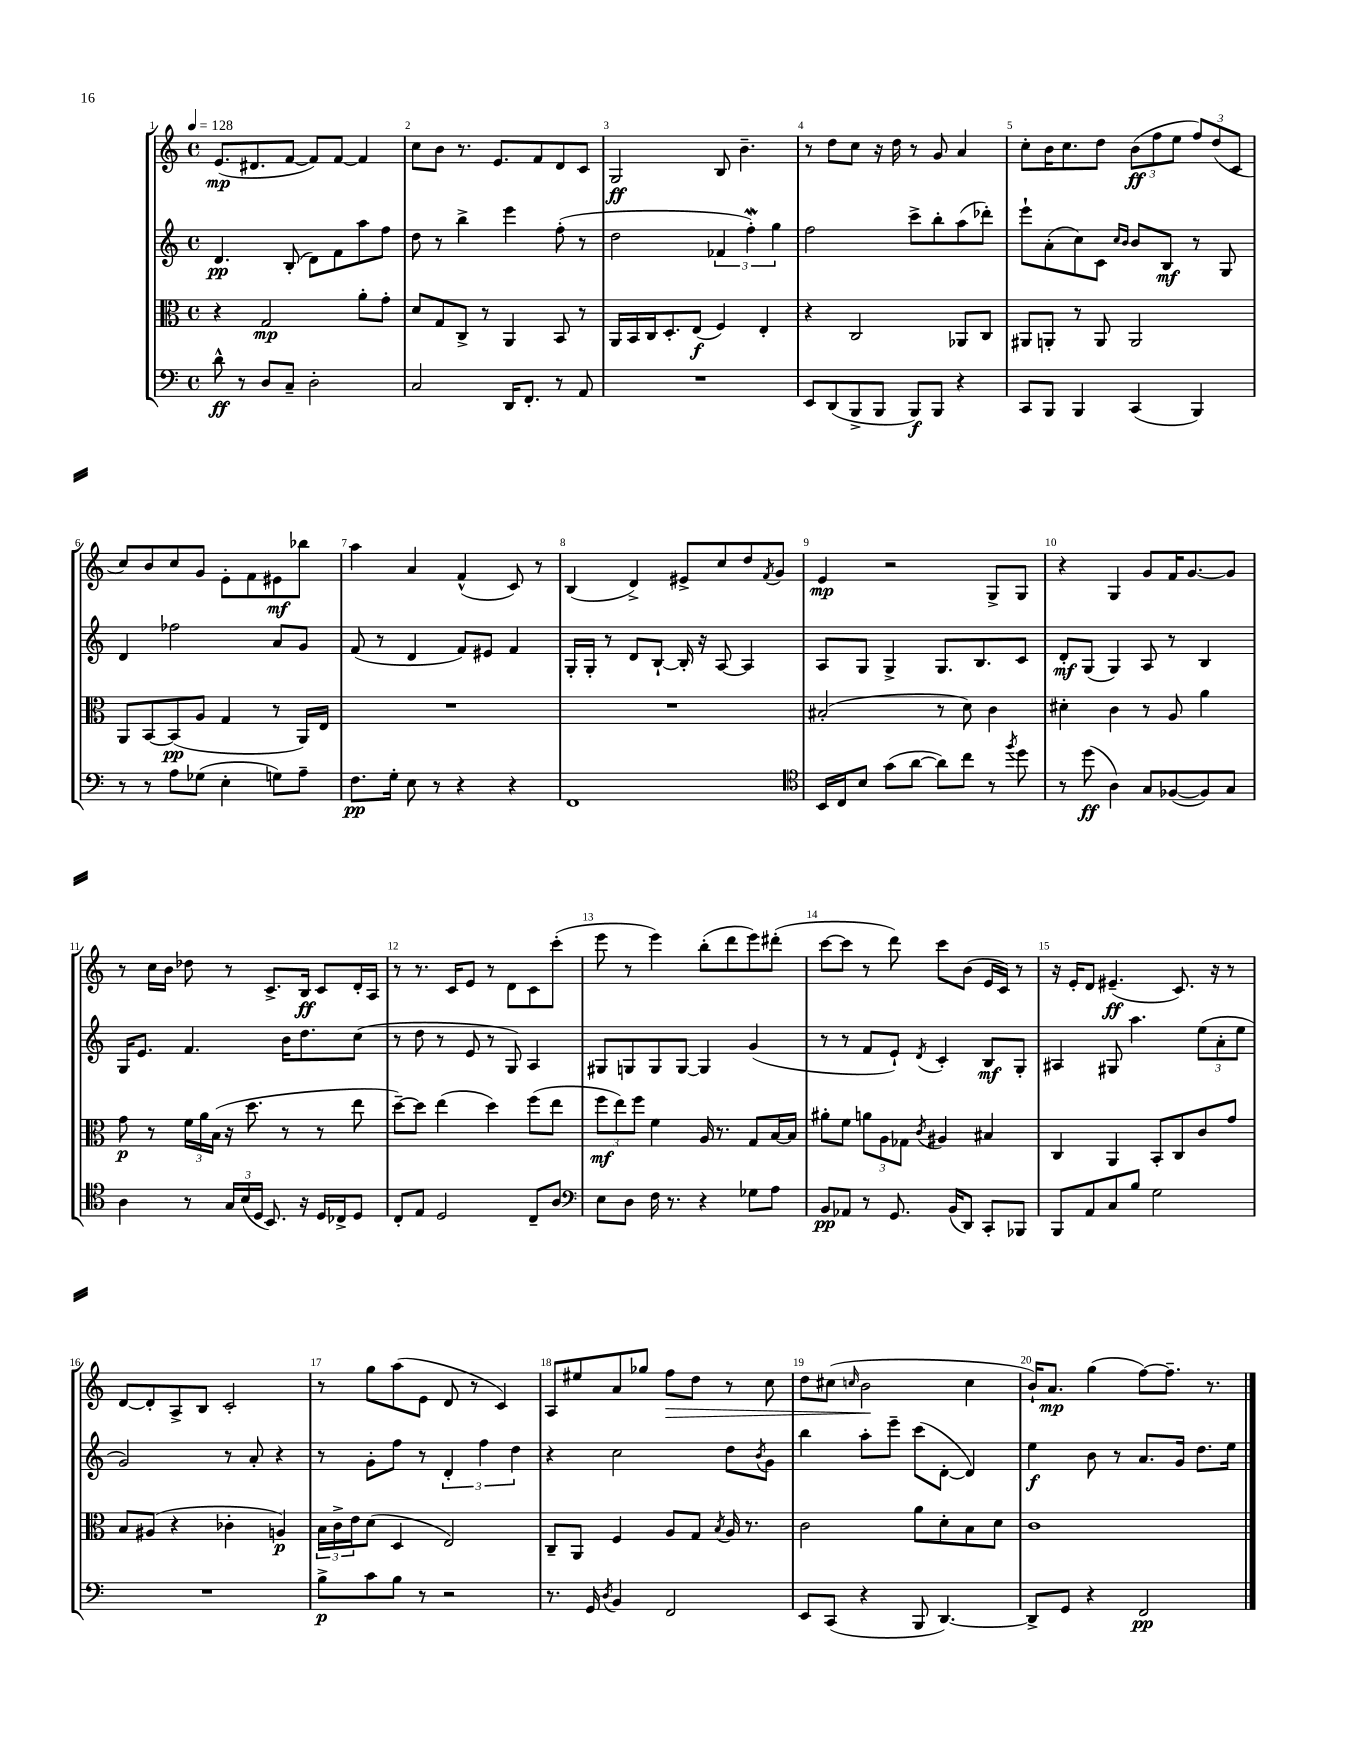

**kern	**kern	**kern	**kern
*staff4	*staff3	*staff2	*staff1
*clefF4	*clefC3	*clefG2	*clefG2
*k[]	*k[]	*k[]	*k[]
*M4/4	*M4/4	*M4/4	*M4/4
*met(c)	*met(c)	*met(c)	*met(c)
*MM128	*MM128	*MM128	*MM128
8d^^	4r	4.d	(8.e
8r	.	.	.
.	.	.	8.d#
8D	2G	.	.
8C~	.	(8B'	[8f
2D'	.	8d)	8f])
.	.	8f	[8f
.	8a'	8aa	4f]
.	8g'	8ff	.
=	=	=	=
2C	8d	8dd	8cc
.	8G	8r	8b
.	8C^	4bb^	8.r
.	8r	.	.
.	.	.	8.e
16DD	4AA	4eee	.
8.FF'	.	.	.
.	.	.	8f
8r	8BB	(8ff'	8d
8AA	8r	8r	8c
=	=	=	=
1r	16AA	2dd	2G
.	16BB	.	.
.	16C	.	.
.	8.D'	.	.
.	(8E	.	.
.	4F)	6f-	8B
.	.	.	4.b~
.	.	6ff')	.
.	4E'	.	.
.	.	6gg	.
=	=	=	=
8EE	4r	2ff	8r
(8DD	.	.	8dd
8BBB^	2C	.	8cc
8BBB	.	.	16r
.	.	.	16dd
8BBB)	.	8ccc^	8r
8BBB	.	8bb'	8g
4r	8AA-	(8aa	4a
.	8C	8ddd-')	.
=	=	=	=
8CC	8AA#	8eee`	8cc'
8BBB	8AA'	(8a'	16b
.	.	.	8.cc
4BBB	8r	8cc)	.
.	8AA	8c	8dd
.	.	16qqcc	.
.	.	16qqb	.
(4CC	2AA	8b	(12b
.	.	.	12ff
.	.	8B	.
.	.	.	12ee
4BBB)	.	8r	12ff)
.	.	.	(12dd
.	.	8G	.
.	.	.	12c
=	=	=	=
8r	8AA	4d	8cc)
8r	[8BB	.	8b
8A	(8BB]	2ff-	8cc
(8G-	8A	.	8g
4E'	4G	.	8e'
.	.	.	8f
8G)	8r	8a	8e#
8A~	16AA)	8g	8bb-
.	16E	.	.
=	=	=	=
8.F	1r	(8f	4aa
.	.	8r	.
16G'	.	.	.
8E	.	4d	4a
8r	.	.	.
4r	.	8f)	(4f^^
.	.	8e#	.
4r	.	4f	8c)
.	.	.	8r
=	=	=	=
1FF	1r	16G'	(4B
.	.	16G'	.
.	.	8r	.
.	.	8d	4d^)
.	.	[8B`	.
.	.	16B']	8e#^
.	.	16r	.
.	.	[8A	8cc
.	.	4A]	8dd
.	.	.	8qf
.	.	.	8g
=	=	=	=
*clefC4	*	*	*
16BB	(2B#'	8A	4e
16C	.	.	.
8B	.	8G	.
(8g	.	4G^	2r
[8a	.	.	.
8a])	8r	8.G	.
8cc	8d)	.	.
.	.	8.B	.
8r	4c	.	8G^
8qff	.	.	.
8dd	.	8c	8G
=	=	=	=
8r	4d#'	8d'	4r
(8dd	.	(8G	.
4A)	4c	4G)	4G
8G	8r	8A	8g
([8F-	8A	8r	16f
.	.	.	[8.g
8F-])	4a	4B	.
8G	.	.	8g]
=	=	=	=
4A	8g	16G	8r
.	.	8.e	.
.	8r	.	16cc
.	.	.	16b
8r	24f	4.f	8dd-
.	24a	.	.
.	(24B	.	.
24G	16r	.	8r
(24B	.	.	.
.	8.dd	.	.
24D	.	.	.
8.BB)	.	.	8.c^
.	8r	16b	.
16r	.	8.dd	16B
16D	8r	.	8c
16C-^	.	.	.
8D	8ee	(8cc	16d'
.	.	.	16A
=	=	=	=
8C'	[8dd~)	8r	8r
8E	8dd]	8dd	8.r
2D	(4ee	8r	.
.	.	.	16c
.	.	8e	8e
.	4dd)	8r	8r
.	.	8G)	8d
8C~	(8ff	4A	8c
8A	8ee	.	(8ccc'
=	=	=	=
*clefF4	*	*	*
8E	12ff	8G#	8eee
.	12ee)	.	.
8D	.	8G	8r
.	12ff	.	.
16F	4f	8G	4eee)
8.r	.	.	.
.	.	[8G	.
4r	16A	4G]	(8bb'
.	8.r	.	.
.	.	.	8ddd
8G-	8G	(4g	8eee)
8A	[16B	.	(8ddd#'
.	16B]	.	.
=	=	=	=
8BB	8a#'	8r	[8ccc
8AA-	8f	8r	8ccc]
8r	12a	8f	8r
.	12A	.	.
8.GG	.	8e`)	8ddd)
.	12G-	.	.
.	8qc	8qd	.
.	4A#	4c'	8ccc
(16BB	.	.	.
8DD)	.	.	(8b
8CC'	4B#	8B	16e
.	.	.	16c)
8BBB-	.	8G'	8r
=	=	=	=
8BBB	4C	4A#	16r
.	.	.	16e'
8AA	.	.	8d
8C	4AA	8G#	(4.e#~
8B	.	4.aa	.
2G	8BB'	.	.
.	8C	.	8.c)
.	8c	(12ee	.
.	.	.	16r
.	.	12a'	.
.	8g	.	8r
.	.	12ee	.
=	=	=	=
1r	8B	2g)	[8d
.	(8A#	.	8d']
.	4r	.	8A^
.	.	.	8B
.	4c-'	8r	2c'
.	.	8a'	.
.	4A)	4r	.
=	=	=	=
8B^	24B	8r	8r
.	24c^	.	.
.	24e	.	.
8c	(8d	8g'	8gg
8B	4D	8ff	(8aa
8r	.	8r	8e
2r	2E)	6d'	8d
.	.	.	8r
.	.	6ff	.
.	.	.	4c)
.	.	6dd	.
=	=	=	=
8.r	8C~	4r	8A
.	8AA	.	8ee#
16GG	.	.	.
8qD	.	.	.
4BB	4F	2cc	8a
.	.	.	8gg-
2FF	8A	.	8ff
.	8G	.	8dd
.	8qB	.	.
.	16A	8dd	8r
.	8.r	.	.
.	.	8qb	.
.	.	8g	8cc
=	=	=	=
8EE	2c	4bb	8dd
(8CC	.	.	(8cc#
.	.	.	16qqcc
4r	.	8aa'	2b
.	.	8eee~	.
8BBB	8a	(8ccc	.
[4.DD)	8d'	[8d'	.
.	8B	4d])	4cc
.	8d	.	.
=	=	=	=
8DD^]	1c	4ee	16b`)
.	.	.	8.a
8GG	.	.	.
4r	.	8b	(4gg
.	.	8r	.
2FF	.	8.a	[8ff)
.	.	.	8.ff~]
.	.	16g	.
.	.	8.dd	.
.	.	.	8.r
.	.	16ee	.
==	==	==	==
*-	*-	*-	*-
